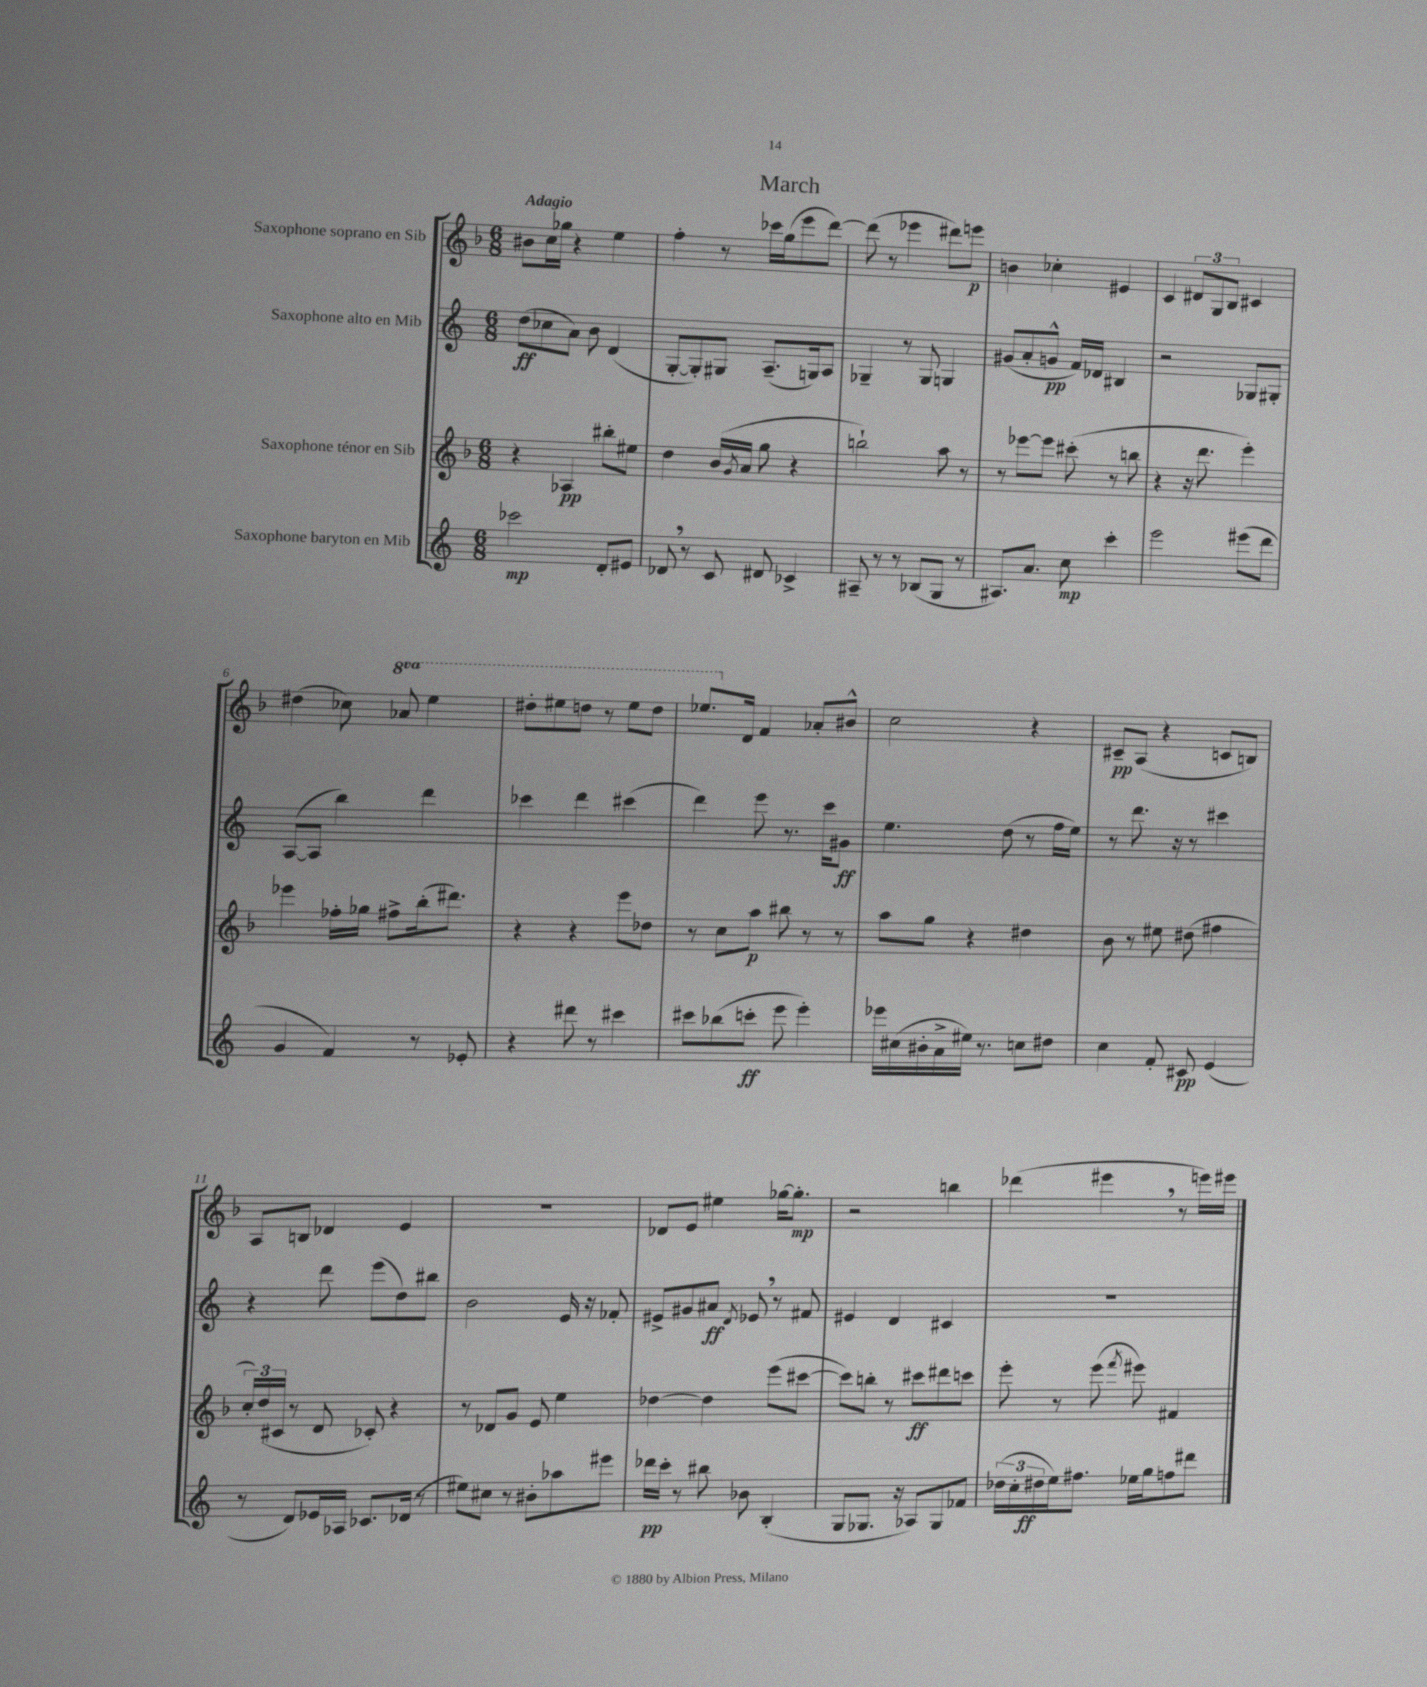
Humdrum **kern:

**kern	**kern	**kern	**kern
*staff4	*staff3	*staff2	*staff1
*clefG2	*clefG2	*clefG2	*clefG2
*k[]	*k[b-]	*k[]	*k[b-]
*M6/8	*M6/8	*M6/8	*M6/8
2ccc-	4r	(8dd	8b#
.	.	8cc-	16cc
.	.	.	16gg-
.	4A-	8a)	4r
.	.	8b	.
8d'	8bb#'	(4d	4ee
8e#	8ee#	.	.
=	=	=	=
8d-	4dd	[8G'	4ff'
8r	.	8G'])	.
8c	(16b-	8G#	8r
.	8qg	.	.
.	16a	.	.
8d#	8gg	(8.A~	16ccc-
.	.	.	(16gg
4c-^	4r	.	8eee
.	.	16G)	.
.	.	8A	[8ddd)
=	=	=	=
8A#~	2bb`)	4G-~	(8ddd]
8r	.	.	8r
8r	.	8r	4eee-
(8B-	.	8G-	.
8G	8aa	4G	8ddd#)
8r	8r	.	8eee
=	=	=	=
8.A#)	8r	(8g#	4b
.	[8eee-	8a'	.
8.a	.	.	.
.	8eee-]	8g^^	4cc-'
8cc	(8ccc#'	16f)	.
.	.	16d-	.
4ccc'	8r	4B#	4e#
.	8bb	.	.
=	=	=	=
2eee	4r	2r	4c
.	16r	.	12d#
.	8.ddd	.	.
.	.	.	12G
.	.	.	12B-
(8eee#	4eee')	8G-	4c#
8ddd	.	8G#'	.
=	=	=	=
4g	4eee-	([8A	(4dd#
.	.	8A]	.
4f)	16ff-'	4bb)	8cc-)
.	16gg-	.	.
.	8ff#^	.	8aa-
8r	(16bb-'	4ddd	4eee
.	8.ddd#)	.	.
8e-'	.	.	.
=	=	=	=
4r	4r	4ccc-	8ddd#'
.	.	.	8eee#
8ddd#	4r	4ddd	8ddd
8r	.	.	8r
4ccc#	8eee	(4ccc#	8eee#
.	8dd-	.	8ddd
=	=	=	=
8ccc#	8r	4ddd)	8.eee-
(8bb-	8cc	.	.
.	.	.	16d
8ccc'	8aa	8eee	4f
8eee	8bb#	8.r	.
4eee')	8r	.	8a-'
.	.	16ccc	.
.	8r	8g#	8b#^^
=	=	=	=
16eee-	8aa	4.ee	2cc
(16cc#	.	.	.
16b#'	8gg	.	.
16a^	.	.	.
16ee#)	4r	.	.
8.r	.	.	.
.	.	(8dd	.
8cc	4dd#	8r	4r
8dd#	.	16ff	.
.	.	16ee)	.
=	=	=	=
4cc	8b-	8r	8c#~
.	8r	8.ddd	(8A
8f'	8ee#	.	4r
.	.	16r	.
8c#	(8dd#	8r	.
(4e	4ff#	4ccc#	8c
.	.	.	8B)
=	=	=	=
8r	24cc')	4r	8A
.	(24dd	.	.
.	24c#	.	.
8d)	8r	.	8B
16e-	8d	8ddd	4d-
16A-	.	.	.
8.c-	8c-')	(8eee	.
.	4r	8dd)	4e
(16d-	.	.	.
8r	.	8bb#	.
=	=	=	=
8ee#)	8r	2b	2.r
8cc#	8d-	.	.
8r	8g	.	.
8b#'	8e	.	.
8aa-	4ee	16e	.
.	.	16r	.
8eee#	.	8f-'	.
=	=	=	=
16ddd-	[4dd-	8e#^	8d-
16ccc'	.	.	.
8r	.	8g#	8e
8bb#	4dd-]	8a#	4ee#
.	.	8qd	.
8b-	.	8e-	.
(4B'	(8eee	8r	[16gg-
.	.	.	8.gg-']
.	[8ccc#	8f#	.
=	=	=	=
8G	8ccc#])	4e#	2r
8.G-	8bb'	.	.
.	8r	4d	.
16r	.	.	.
8A-)	8ccc#	.	.
8G-	8ddd#	4c#	4bb
8f-	8ccc	.	.
=	=	=	=
(24dd-	8eee'	2.r	(4ddd-
24cc'	.	.	.
24dd#	.	.	.
16ee)	8r	.	.
8.ff#	.	.	.
.	(8eee	.	4eee#
.	8qfff	.	.
16ee-	8eee#)	.	.
16gg	.	.	.
8ff	4f#	.	8r
8ddd#	.	.	16eee)
.	.	.	16eee#
==	==	==	==
*-	*-	*-	*-
